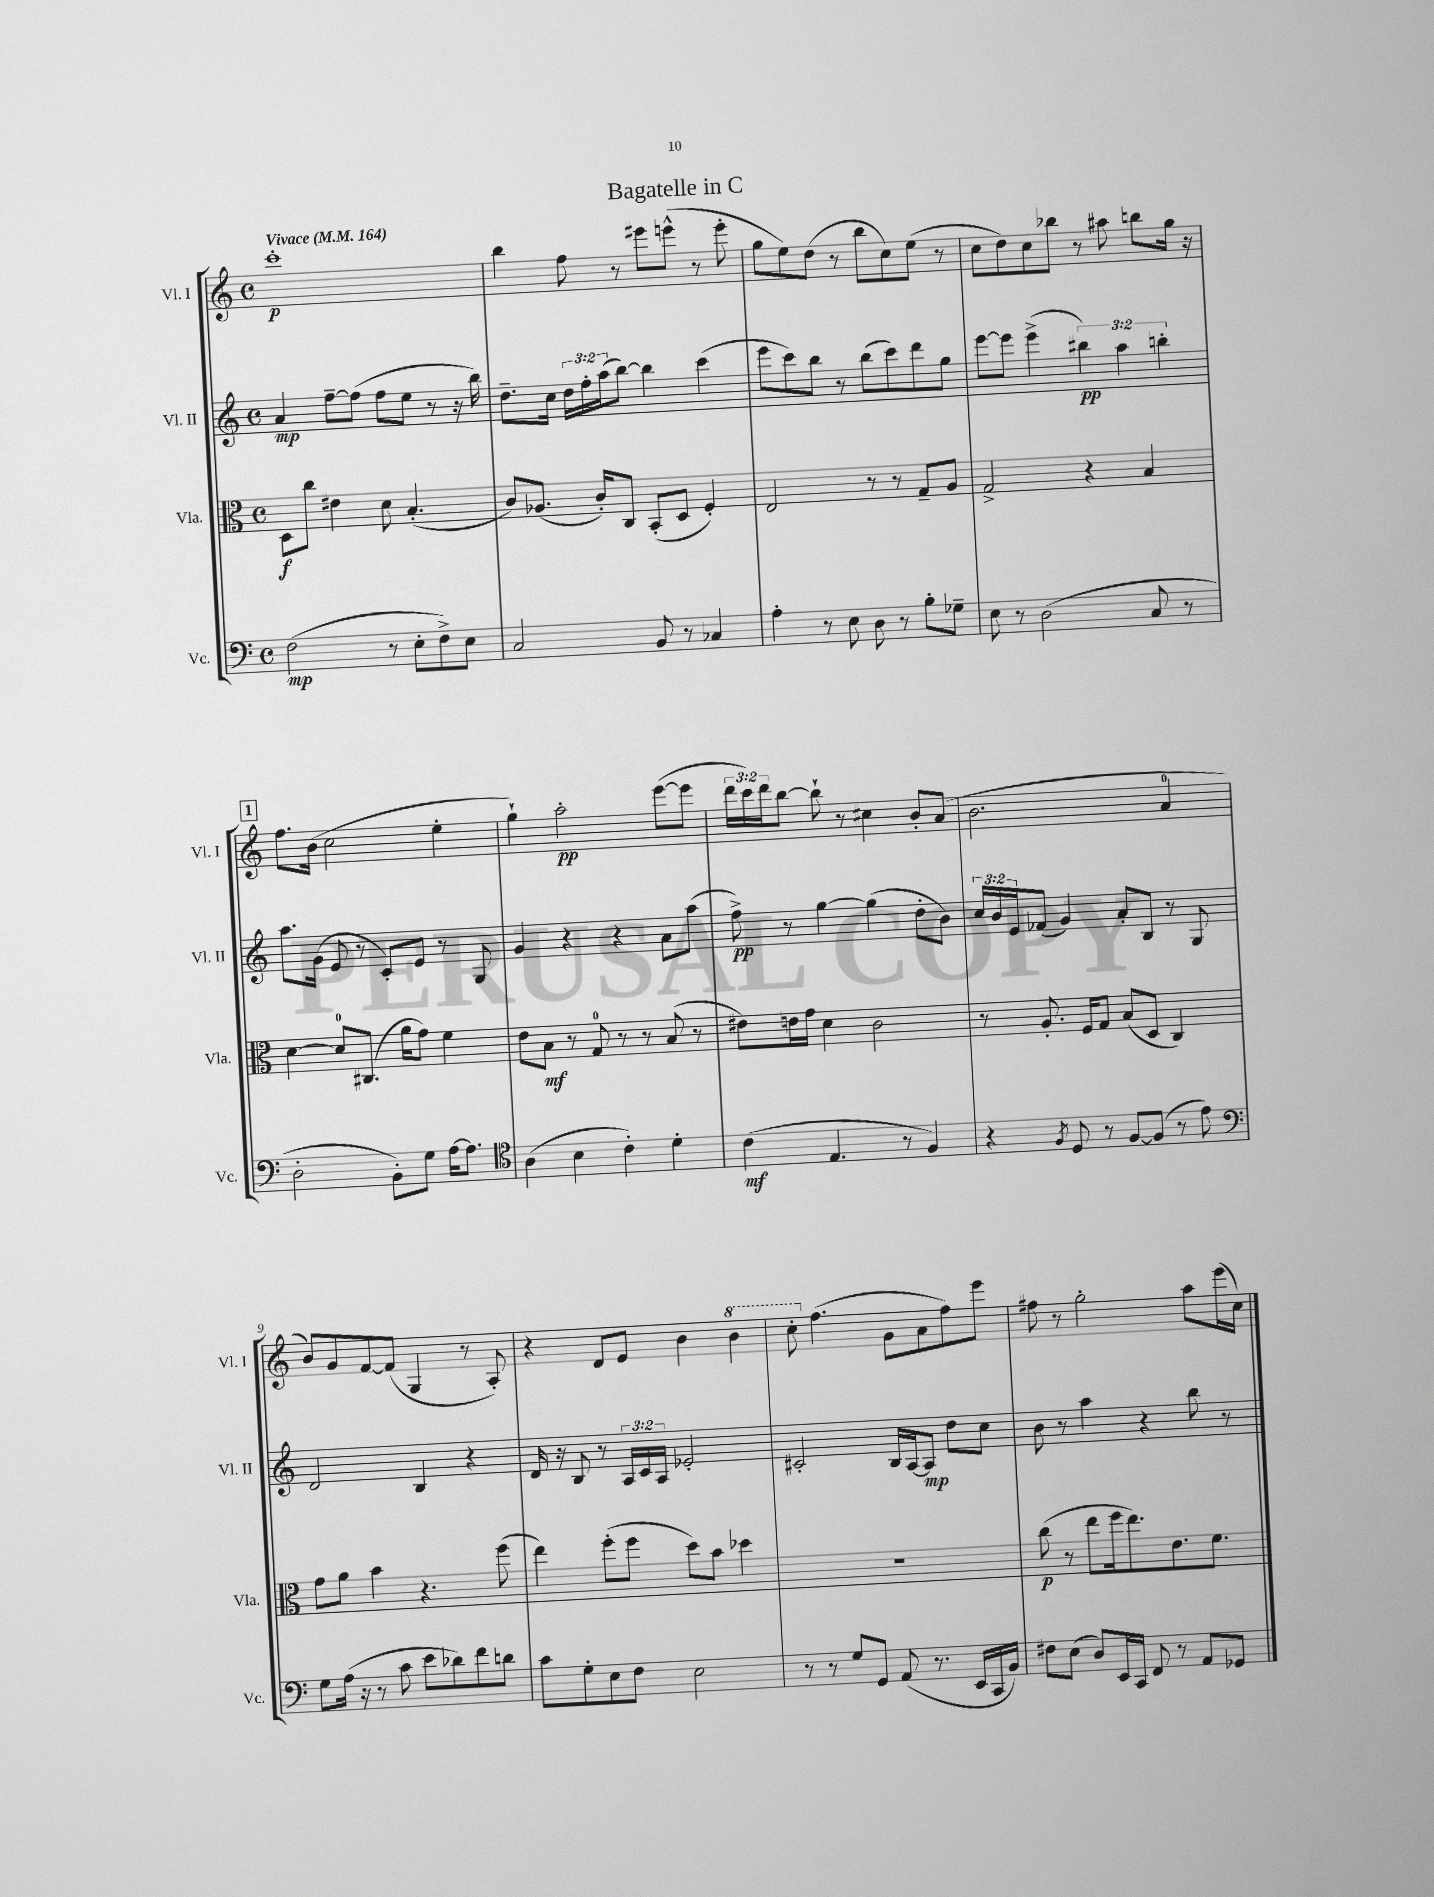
\header { title = "Bagatelle in C" }
<<
\new StaffGroup <<
\new Staff = "s0" \with { instrumentName = "Vl. I" shortInstrumentName = "Vl. I" } {
    \clef treble \key c \major \defaultTimeSignature \time 4/4 \override Staff.TupletNumber.text = #tuplet-number::calc-fraction-text \tempo "Vivace" 4 = 164
    c'''1-.\p |
    b''4 f''8 r8 eis'''8 e'''8-^( r8 e'''8-. |
    g''8 e''8) d''8( r8 b''8 c''8) e''8( r8 |
    c''8 d''8) c''8 bes''8 r8 ais''8 b''8 g''16 r16 |
    \mark \markup { \box "1" } f''8. b'16( c''2 e''4-. |
    g''4-!) a''2-.\pp e'''8~( e'''8 |
    \tuplet 3/2 { d'''16 c'''16) d'''16 } b''8~ b''8-! r8 cis''4 b'8-. a'8( |
    b'2. a'4-0 |
    b'8) g'8 f'8~ f'8( g4 r8 a8-.) |
    r4 d'8 e'8 b'4 \ottava #1 b''4 |
    c'''8-. \ottava #0 f''4.( g'8 a'8 f''8) e'''8 |
    fis''8 r8 g''2-. a''8 e'''16( c''16) \bar "|." |
}
\new Staff = "s1" \with { instrumentName = "Vl. II" shortInstrumentName = "Vl. II" } {
    \clef treble \key c \major \defaultTimeSignature \time 4/4 \override Staff.TupletNumber.text = #tuplet-number::calc-fraction-text
    a'4\mp f''8~-- f''8( f''8 e''8 r8 r16 b''16) |
    d''8.-- c''16 \tuplet 3/2 { d''16 f''16-. a''16( } b''8~) b''4 c'''4( |
    e'''8 c'''8) b''8 r8 b''8( c'''8) d'''8 g''8 |
    e'''8~ e'''8 e'''4->( \tuplet 3/2 { bis''4\pp) a''4 b''4-. } |
    \mark \markup { \box "1" } a''8. g'16( e'8 r8 c'8-.) e'8 r8 g8 |
    g'4 r4 r4 a'8 a''8( |
    f''8->\pp) r8 g''4~ g''4( d''8-. b'8) |
    \tuplet 3/2 { c''16 b'16 e'16 } fes'8( g'4) a'8-. b8 r8 g8 |
    d'2 b4 r4 |
    d'16 r16 b8 r8 \tuplet 3/2 { a16 c'16 a16 } ees'2-. |
    cis'2-. b16 a16~ a8\mp d''8 c''8 |
    b'8 r8 a''4 r4 b''8 r8 \bar "|." |
}
\new Staff = "s2" \with { instrumentName = "Vla." shortInstrumentName = "Vla." } {
    \clef alto \key c \major \defaultTimeSignature \time 4/4
    d8\f c''8 eis'4 d'8 b4.-.( |
    c'8) aes8.( c'16-.) c8 b,8-.( d8 f4-.) |
    e2 r8 r8 g8-- a8 |
    g2-> r4 b4 |
    \mark \markup { \box "1" } d'4~ d'8-0 cis8.( a'16 g'8) f'4 |
    e'8 b8\mf r8 g8-0 r8 r8 b8( r8 |
    eis'8) e'16 g'16 d'4 c'2 |
    r8 a8.-. f16 g8 b8( d8 c4) |
    g'8 a'8 b'4 r4. f''8( |
    e''4) f''8-.( f''8 d''8) b'8 des''4 |
    R1 |
    c''8\p( r8 e''8 f''16 e''8.) e'8. f'8. \bar "|." |
}
\new Staff = "s3" \with { instrumentName = "Vc." shortInstrumentName = "Vc." } {
    \clef bass \key c \major \defaultTimeSignature \time 4/4
    f2\mp( r8 e8-. f8->) e8 |
    c2 b,8 r8 ces4 |
    a4-. r8 e8 d8 r8 b8-. ges8-- |
    e8 r8 d2( c8 r8 |
    \mark \markup { \box "1" } d2-. b,8-.) g8 a16~ a8. |
    \clef tenor a4( b4 c'4-.) d'4-. |
    c'4\mf( e4. r8 f4) |
    r4 \acciaccatura { f8 } d8 r8 f8~ f8( r8 e'8) |
    \clef bass g8 a16( r16 r8 c'8 e'8 des'8) f'8 d'8 |
    c'8 g8-. e8 f8 e2 |
    r8 r8 g8 g,8 a,8( r8. e,16 c,16 b,16) |
    fis8 e8( d8) e,16 c,16 f,8 r8 a,8 ges,8 \bar "|." |
}
>>
>>
